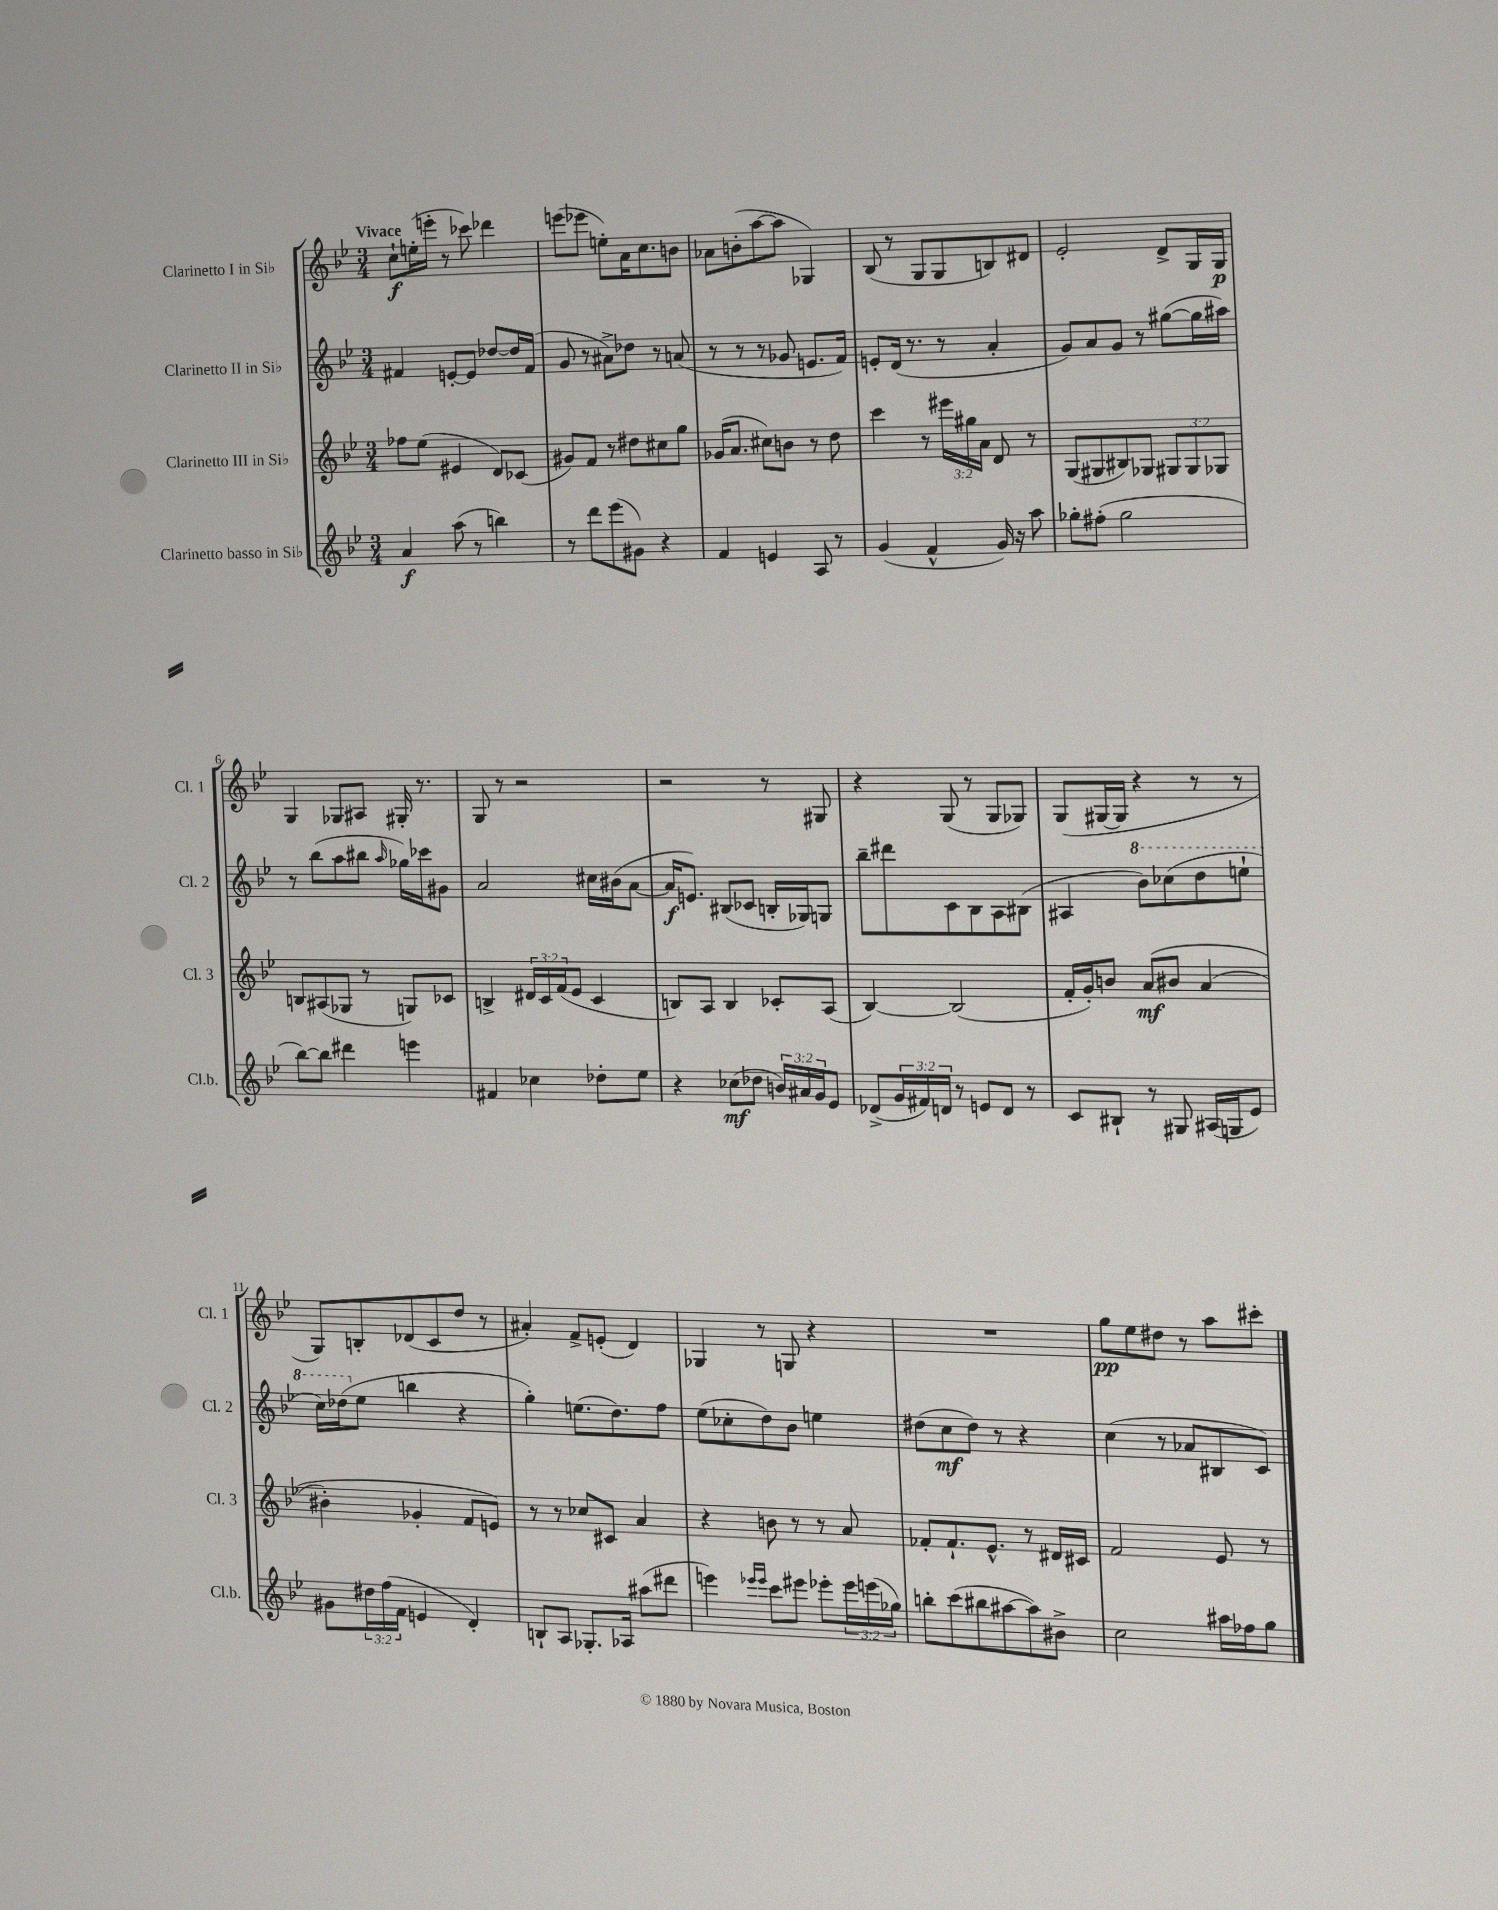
<<
\new StaffGroup <<
\new Staff = "s0" \with { instrumentName = "Clarinetto I in Sib" shortInstrumentName = "Cl. 1" } {
    \clef treble \key bes \major \numericTimeSignature \time 3/4 \tempo "Vivace"
    c''8-!\f e''16-.( e'''16-. r8 ces'''8) des'''4 |
    e'''8( ees'''8 e''8-.) a'16 c''8. b'8 |
    aes'8 b'8-.( a''8~ a''8 ges4) |
    bes8( r8 g8 g8 b8) dis'8 |
    ees'2-. d'8-> g16 g16\p |
    g4 ges8 ais8 gis16-. r8. |
    g8 r8 r2 |
    r2 r8 gis8 |
    r4 g8( r8 g8 ges8) |
    g8( gis16~ gis16 r4 r8 r8 |
    g8) b8-. des'8( c'8 d''8 r8 |
    ais'4-.) f'8-> e'8-.( d'4) |
    ges4 r8 g8 r4 |
    R2. |
    g''8\pp ees''8 dis''8 r8 a''8 cis'''8-. \bar "|." |
}
\new Staff = "s1" \with { instrumentName = "Clarinetto II in Sib" shortInstrumentName = "Cl. 2" } {
    \clef treble \key bes \major \numericTimeSignature \time 3/4
    fis'4 e'8~-. e'8 des''8~ des''16 fis'16( |
    g'8 r8 ais'8->) des''8 r8 a'8( |
    r8 r8 r8 ges'8 e'8. f'16) |
    e'8-. d'16( r8. r8 a'4-. |
    g'8) a'8 g'8 r8 gis''8~( gis''16 ais''16) |
    r8 bes''8( a''8 bis''8 \grace { a''16 } ges''16) ces'''16 gis'8 |
    a'2 cis''16 bis'16( a'8~ |
    a'16\f e'8.) bis8( ces'8 b16-. ges16) g8 |
    bes''8-- dis'''8 c'8 bes8 a8 bis8( |
    ais4 \ottava #1 bes''8) ces'''8( d'''8 e'''8-! |
    c'''16) des'''16( \ottava #0 ees''8 b''4 r4 |
    g''4-.) e''8.( d''8.) f''8 |
    ees''8( ces''8-. d''8) bes'8 e''4 |
    dis''8( c''8\mf dis''8) r8 r4 |
    c''4( r8 aes'8 bis8 c'8) \bar "|." |
}
\new Staff = "s2" \with { instrumentName = "Clarinetto III in Sib" shortInstrumentName = "Cl. 3" } {
    \clef treble \key bes \major \numericTimeSignature \time 3/4 \override Staff.TupletNumber.text = #tuplet-number::calc-fraction-text
    fes''8 ees''8( eis'4 d'8) ces'8( |
    gis'8) f'8 r8 dis''8 cis''8 g''8 |
    ges'16( a'8. cis''8) b'8 r8 d''8 |
    c'''4 r8 \tuplet 3/2 { eis'''16 gis''16 a'16 } d'8 r8 |
    g8( gis8 bis8) ges8 \tuplet 3/2 { gis8 gis8 ges8 } |
    b8 ais8( ges8 r8 g8) ces'8 |
    b4-> \tuplet 3/2 { dis'16 c'16 f'16( } ees'8 c'4 |
    b8) a8 b4 ces'8-. a8( |
    bes4~) bes2( |
    f'16-. g'16-.) b'8 a'8\mf\( bis'8 a'4( |
    bis'4-.) ges'4-. f'8 e'8\) |
    r8 r8 ces''8 cis'8 a'4 |
    r4 b'8 r8 r8 a'8 |
    fes'8-. fes'8.-! ees'8.-^ r8 dis'16 cis'16 |
    f'2 ees'8 r8 \bar "|." |
}
\new Staff = "s3" \with { instrumentName = "Clarinetto basso in Sib" shortInstrumentName = "Cl.b." } {
    \clef treble \key bes \major \numericTimeSignature \time 3/4 \override Staff.TupletNumber.text = #tuplet-number::calc-fraction-text
    a'4\f a''8( r8 b''4) |
    r8 d'''8 ees'''8( gis'8) r4 |
    f'4 e'4 a8 r8 |
    g'4( f'4-^ g'16) r16 a''8 |
    ges''8-. fis''8-.( ges''2 |
    bes''8~) bes''8 dis'''4 e'''4 |
    fis'4 ces''4 des''8-. ees''8 |
    r4 ces''8\mf( des''8 \tuplet 3/2 { b'16) ais'16 g'16 } ees'8 |
    des'8->( \tuplet 3/2 { g'16 fis'16) d'16 } r8 e'8 d'8 r8 |
    c'8 bis8-! r8 gis8 ais16( g16 ees'8) |
    gis'8 \tuplet 3/2 { dis''16 f''16( f'16 } e'4 d'4-.) |
    b8-! a8 ges8.-. aes16 ais''8( dis'''8 |
    e'''4) \grace { ees'''16 ees'''16 } c'''8 eis'''8 ees'''8-. \tuplet 3/2 { ees'''16 e'''16( ges''16) } |
    b''8-. c'''8( bis''8 ais''8~ ais''8) bis'8-> |
    c''2 ais''16 fes''16 g''8 \bar "|." |
}
>>
>>
